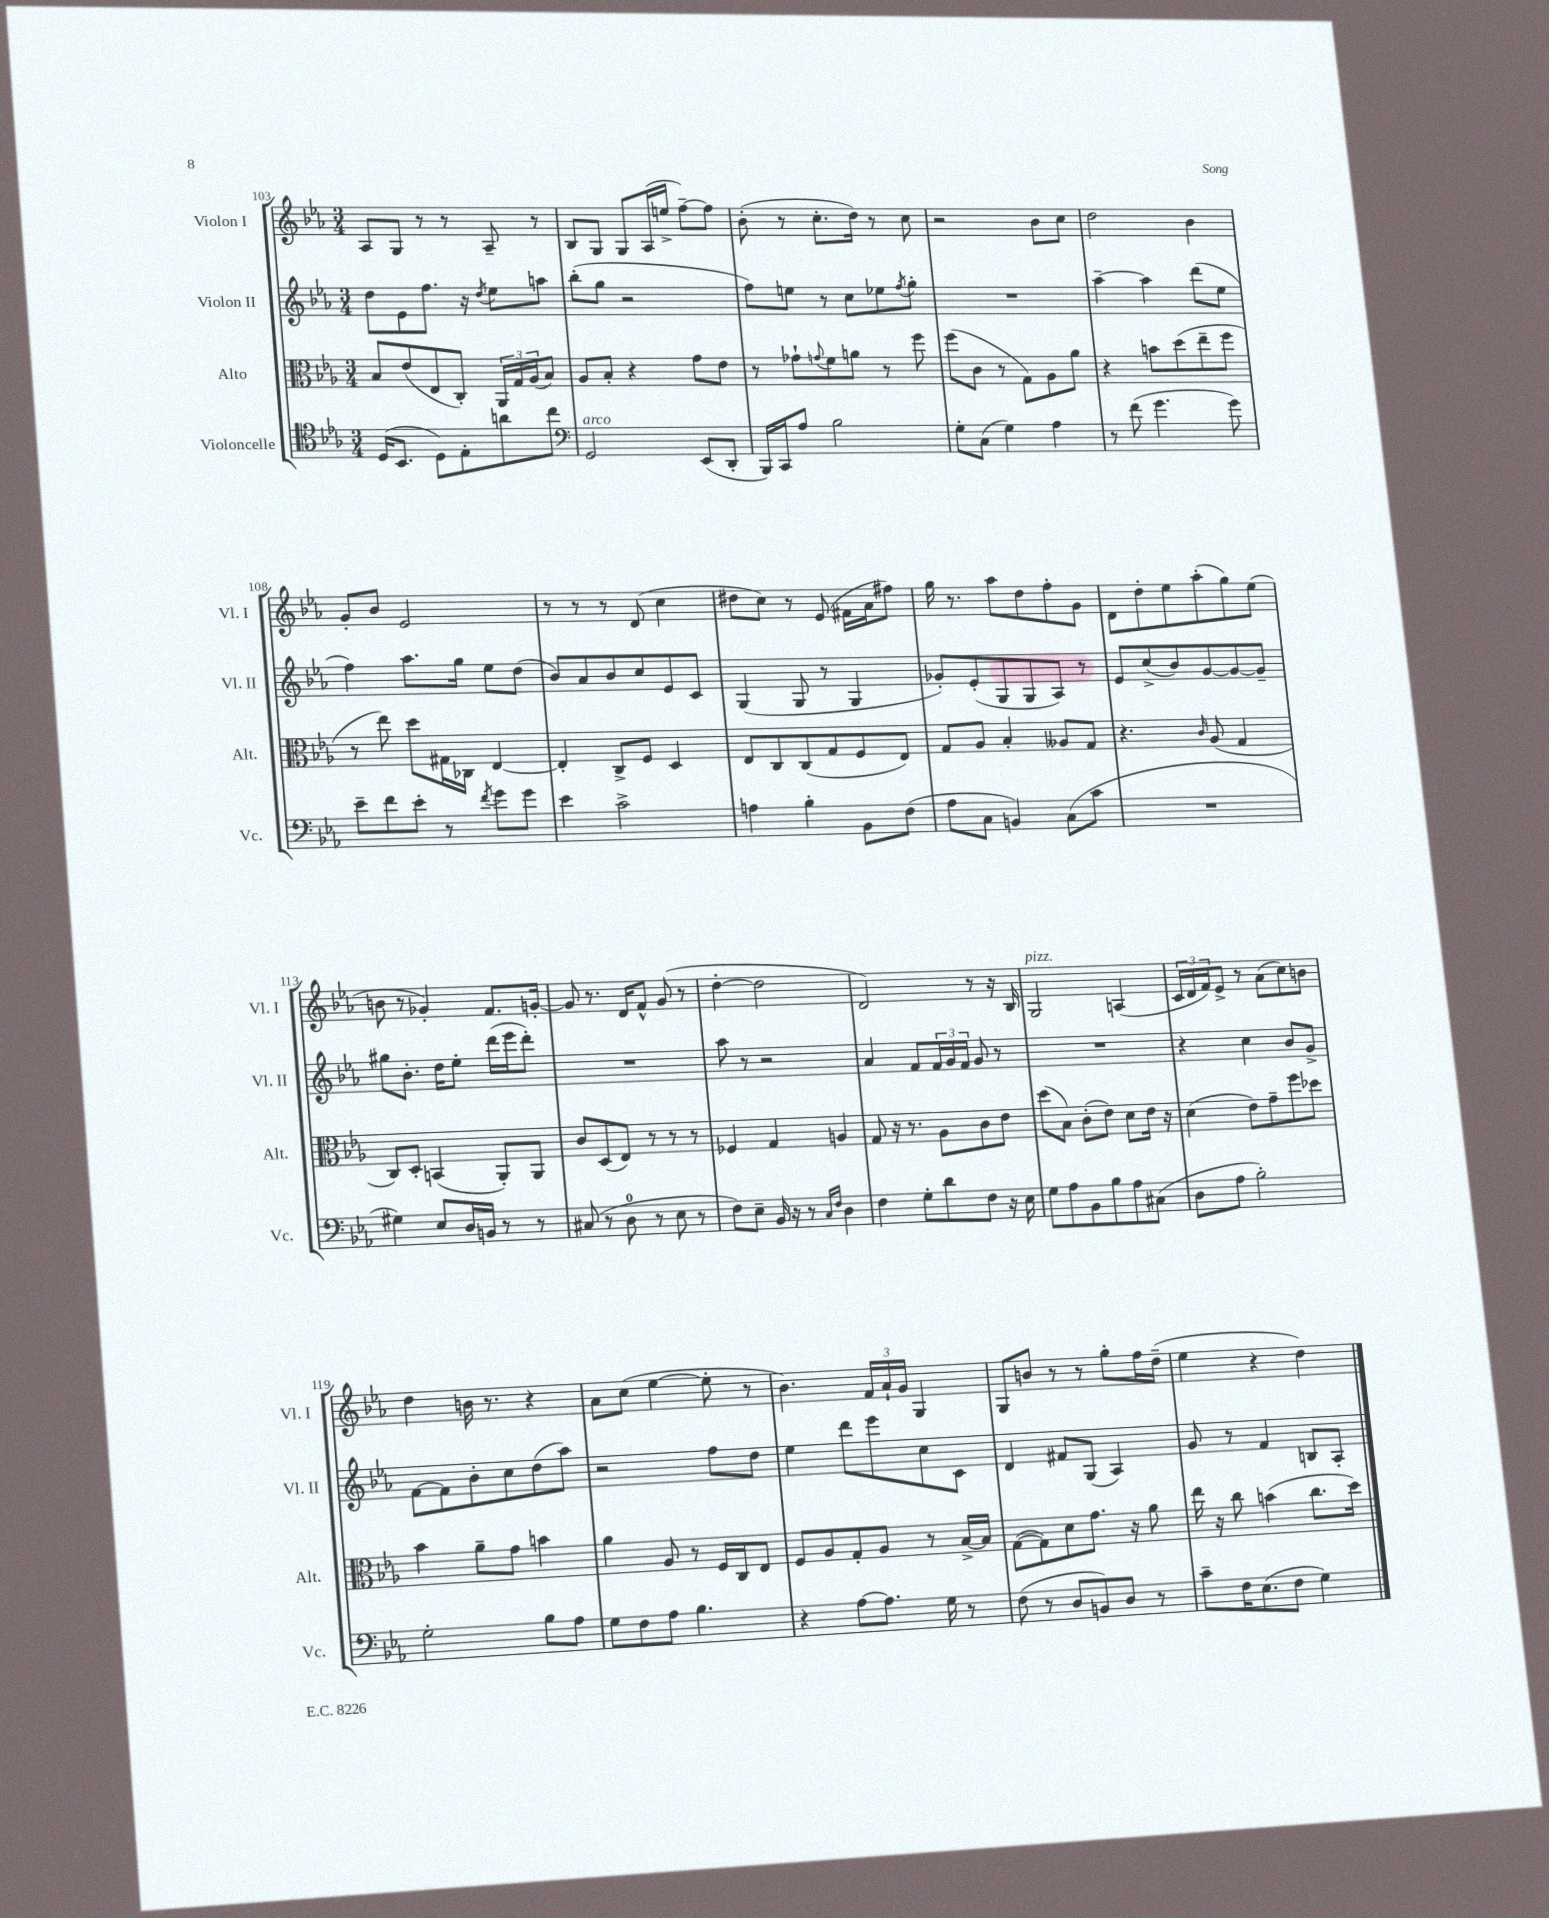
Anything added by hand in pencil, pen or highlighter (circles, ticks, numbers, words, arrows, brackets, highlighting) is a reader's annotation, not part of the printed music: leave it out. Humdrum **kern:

**kern	**kern	**kern	**kern
*staff4	*staff3	*staff2	*staff1
*clefC4	*clefC3	*clefG2	*clefG2
*k[b-e-a-]	*k[b-e-a-]	*k[b-e-a-]	*k[b-e-a-]
*M3/4	*M3/4	*M3/4	*M3/4
(16D	8B-	8dd	8A-
8.BB-	.	.	.
.	(8e-	8e-	8G
8D)	8E-	8.ff	8r
8E-'	8C')	.	8r
.	.	16r	.
.	.	8qdd	.
8a	24AA-	8ee-	8A-~
.	24G	.	.
.	(24A-	.	.
8cc	8B-)	8aa	8r
=	=	=	=
*clefF4	*	*	*
2GG	8A-	(8bb-'	8B-
.	8B-'	8gg	8G
.	4r	2r	8G
.	.	.	(16A-
.	.	.	16ee^
(8EE-	8g	.	[8ff~)
8DD'	8e-	.	8ff]
=	=	=	=
16BBB-)	8r	8ff)	(8b-'
16CC	.	.	.
8A-	8g-`	8ee	8r
.	8qqg	.	.
2B-	8f	8r	8.cc'
.	8a	8cc	.
.	.	.	16dd)
.	8r	8ee-	8r
.	.	8qff	.
.	8ff	8gg'	8cc
=	=	=	=
8G'	(8ff	2.r	2r
(8C	8c	.	.
4G)	8r	.	.
.	8G)	.	.
4A-	8A-	.	8b-
.	8a-	.	8cc
=	=	=	=
8r	4r	[4aa-~	2dd
(8f	.	.	.
4.g	8b	4aa-]	.
.	(8dd	.	.
.	8ee-~	(8ddd	4b-
8g)	8ff	8ee-	.
=	=	=	=
8e-~	8r	4ff)	8g'
8f	8ee-)	.	8b-
8e-'	8dd	8.aa-	2e-
8r	16G#	.	.
.	16C-	16gg	.
8qf	.	.	.
8g	[4E-	8ee-	.
8g	.	(8dd	.
=	=	=	=
4e-	4E-']	8b-)	8r
.	.	8a-	8r
2c^	8C^	8b-	8r
.	8F	8cc	(8d
.	4D	8e-	4cc
.	.	8c	.
=	=	=	=
4A	8E-	(4G	8dd#
.	8C	.	8cc)
4B-'	(8C	8G	8r
.	8G	8r	(8e-
8BB-	8F	4G	16f#
.	.	.	16a-
(8F	8E-)	.	8ff#)
=	=	=	=
8A-	8G	8g-')	16gg
.	.	.	8.r
8C	8A-	(8e-'	.
4BB)	4B-'	8G	8aa-
.	.	8G	8dd
(8C	8A--	8A-)	8ff'
8c	8G	8r	8g
=	=	=	=
2.r	4.r	8e-	8d
.	.	(8cc^	8dd'
.	.	8b-)	8ee-
.	16qqc	.	.
.	(8A-	[8g	(8aa-'
.	4G	8g_	8gg)
.	.	8g~]	(8ee-
=	=	=	=
4G#)	8C)	8gg#	8b
.	8D'	8.b-'	8r
8E-	(4BB	.	4g-')
.	.	16dd	.
16D	.	8ee-'	.
16BB	.	.	.
8r	8AA-')	(16ddd	8.f
.	.	16eee-	.
8r	8AA-	8ddd')	.
.	.	.	[16g'
=	=	=	=
(8C#	8c	2.r	8g]
8r	(8D	.	8.r
8D	8E-)	.	.
.	.	.	16d
8r	8r	.	8f^^
8E-	8r	.	(8g
8r	8r	.	8r
=	=	=	=
8F)	4F-	8aa-	[4dd'
8E-~	.	8r	.
16BB-	4G	2r	2dd]
16r	.	.	.
8r	.	.	.
16qqC	.	.	.
16qqF	.	.	.
4D	4A	.	.
=	=	=	=
4F	8G	4a-	2d)
.	16r	.	.
.	8.r	.	.
8G'	.	8f	.
8d	8A-	24f	.
.	.	24g	.
.	.	24f	.
8F	8c	8g	8r
16r	8e-	8r	16r
16E-	.	.	16B-
=	=	=	=
8G	(8dd	2.r	2G
8A-	8B-)	.	.
8BB-	(8c'	.	.
8B-	8e-)	.	.
8A-	8d	.	(4A
(8C#	16e-	.	.
.	16r	.	.
=	=	=	=
8D	(4d	4r	24c
.	.	.	24d
.	.	.	24f)
8A-	.	.	8e-^
2B-')	8e-)	4cc	8r
.	8g~	.	(8a-
.	8ff	8b-	8cc)
.	8dd-	8g^	8b
=	=	=	=
2G'	4b-	[8f	4dd
.	.	8f]	.
.	8a-~	8b-'	16b
.	.	.	8.r
.	8g	8cc	.
8B-	4b	(8dd	4r
8A-	.	8aa-)	.
=	=	=	=
8G	4a-	2r	8a-
8F	.	.	(8cc
8A-	8A-	.	[4ee-
4.B-	8r	.	.
.	16F	8ff	8ee-']
.	16C	.	.
.	8E-	8dd	8r
=	=	=	=
4r	8F	4ee-	4.b-)
.	8A-	.	.
[8A-	8G'	8ddd	.
8.A-]	8A-	8eee-	24f
.	.	.	24a-`
.	.	.	24g
.	8r	8cc	4G
16G	.	.	.
8r	[16B-^	8c	.
.	16B-]	.	.
=	=	=	=
(8F	([8G	4d	8G
8r	8G])	.	8b
8D	8d	8f#	8r
8BB)	8.g	(8G	8r
8D	.	4A-)	8gg'
.	16r	.	.
8r	8a-	.	16ff
.	.	.	(16dd~
=	=	=	=
8c~	16ee-	8g	4ee-
.	16r	.	.
16F	8cc	8r	.
(8.E-	.	.	.
.	(4b	4f	4r
8F	.	.	.
4G)	8.cc	8B	4dd)
.	.	8A-'	.
.	16dd)	.	.
==	==	==	==
*-	*-	*-	*-
